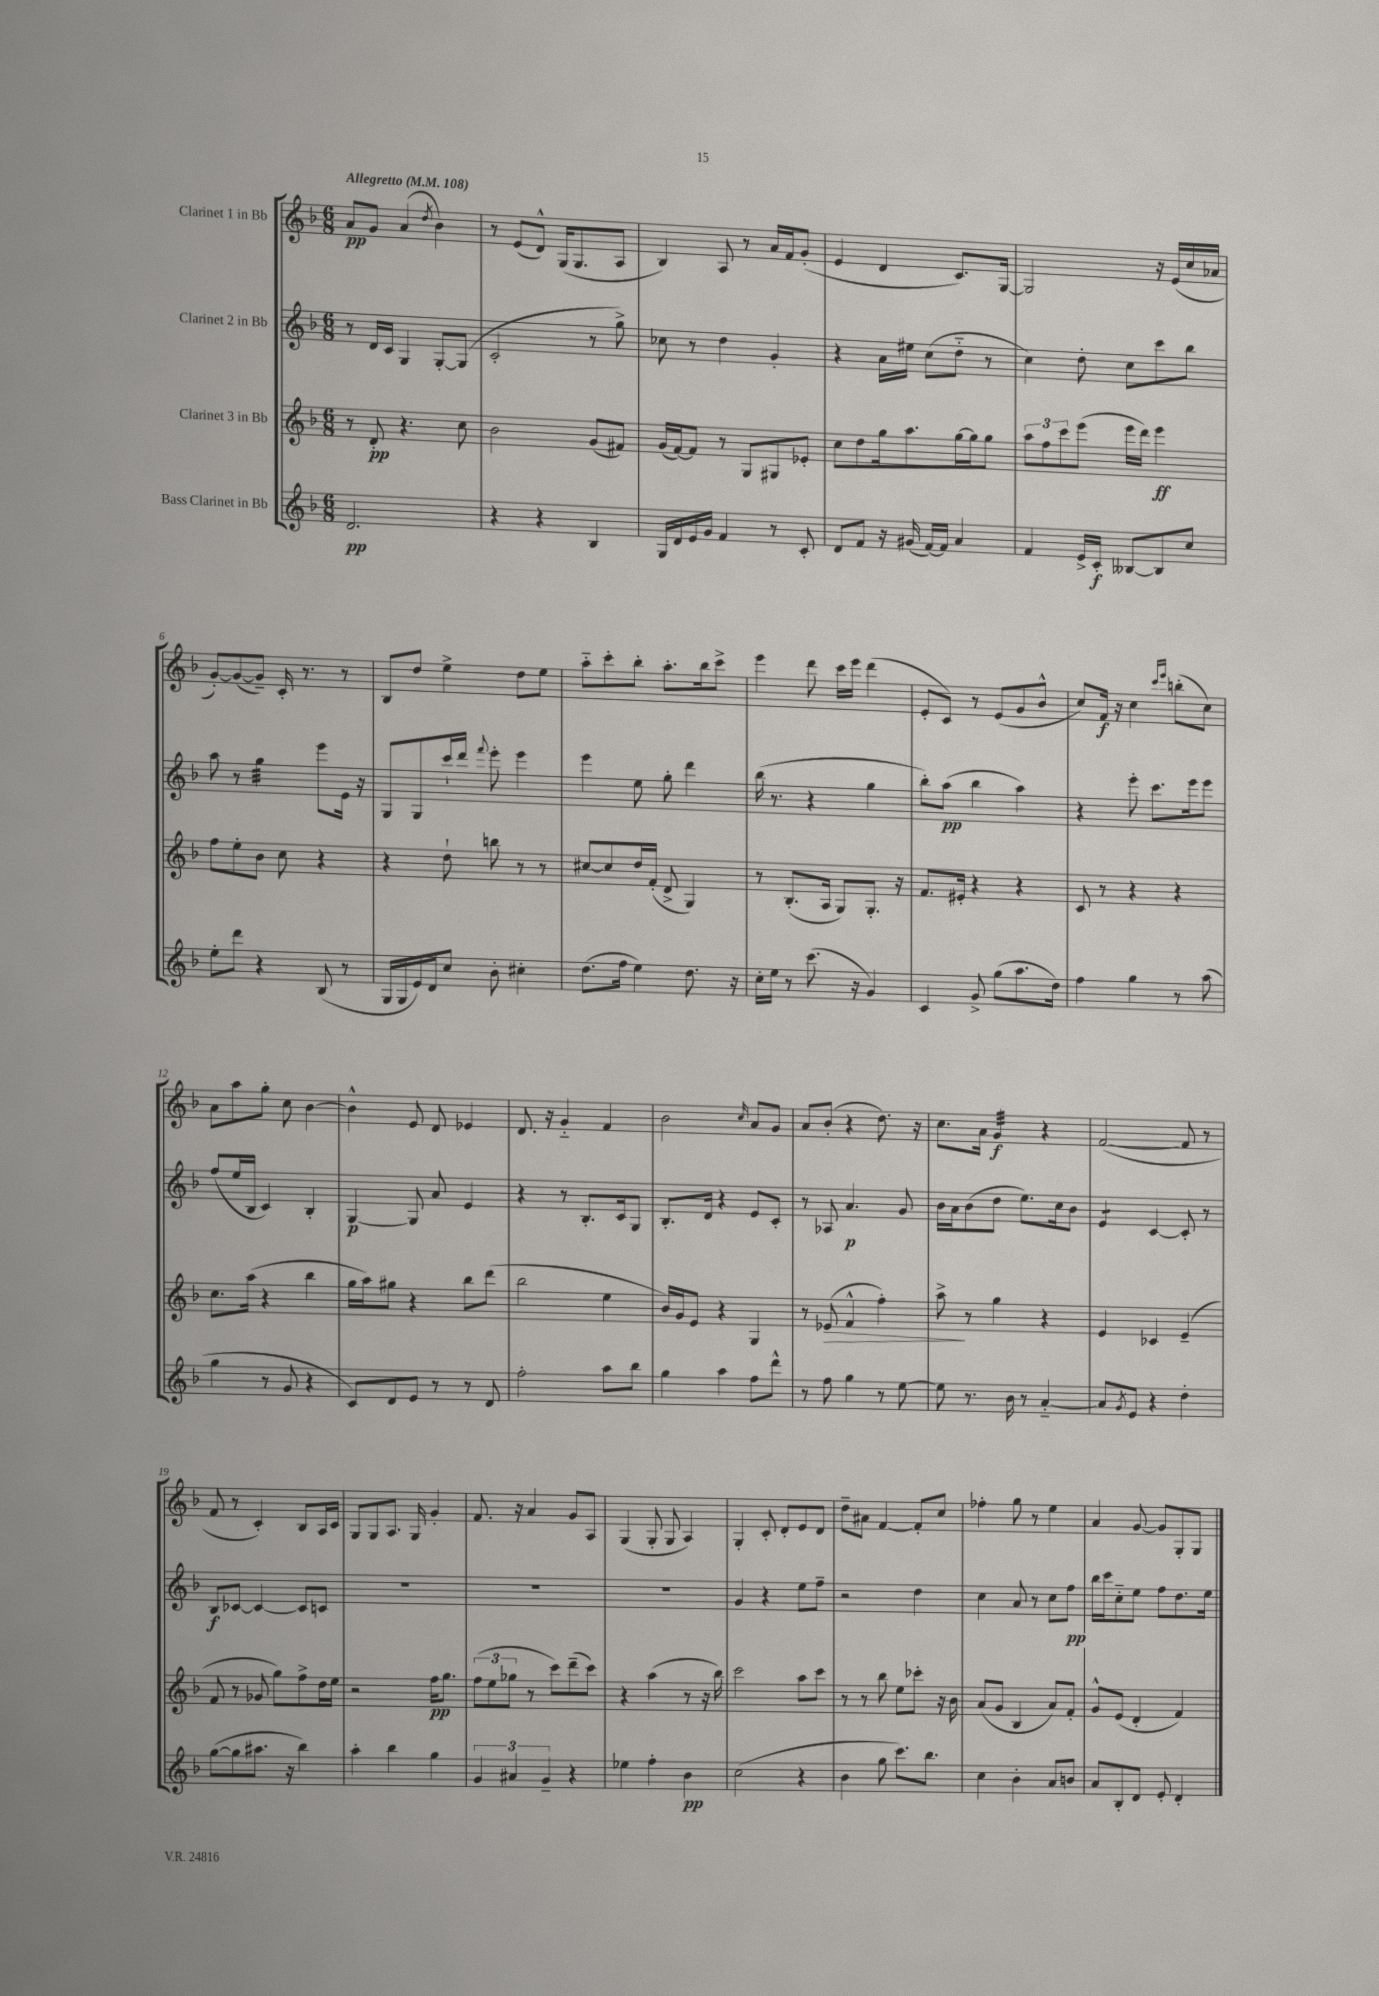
<<
\new StaffGroup <<
\new Staff = "s0" \with { instrumentName = "Clarinet 1 in Bb" } {
    \clef treble \key f \major \numericTimeSignature \time 6/8 \tempo "Allegretto" 4 = 108
    a'8\pp g'8 a'4( \acciaccatura { d''8 } bes'4) |
    r8 e'8( d'8-^) g16( g8. a8 |
    bes4) a8 r8 a'16 f'16 g'8-.( |
    e'4 d'4 c'8.) g16~ |
    g2 r16 e'16( c''16 aes'16 |
    g'8~-.) g'8~( g'8--) c'16-. r8. r8 |
    bes8 d''8 e''4-> d''8 e''8 |
    a''8-_ c'''8-. bes''8-. a''8.-. bes''16 c'''8-> |
    e'''4 d'''8 c'''16 e'''16 d'''4( |
    e'8-. c'8) r8 e'8( g'8 bes'8-^ |
    c''8) f'16\f r16 c''4 \grace { c'''16 e'''16 } b''8-.( c''8) |
    a'8 a''8 g''8-. c''8 bes'4~ |
    bes'4-^ e'8 d'8 ees'4 |
    d'8. r16 g'4-_ f'4 |
    bes'2 \grace { c''16 } a'8 g'8 |
    a'8 bes'8-.( r4 d''8.) r16 |
    c''8. a'16 g'4:32\f r4 |
    f'2~( f'8 r8 |
    f'8 r8 c'4-.) bes8 a16 c'16 |
    g8 g8 a8. g16 g'4-. |
    f'8. r16 a'4 g'8 a8 |
    g4( g8-. g8 a4) |
    g4-. c'8-. d'8-. e'8 d'8 |
    d''8-- ais'8 f'4~ f'8-. c''8 |
    fes''4-. g''8 r8 e''4 |
    a'4 g'8~ g'8 g8-. g8 \bar "|." |
}
\new Staff = "s1" \with { instrumentName = "Clarinet 2 in Bb" } {
    \clef treble \key f \major \numericTimeSignature \time 6/8
    r8 d'16 c'16 g4 g8~-. g8( |
    c'2-. r8 g''8->) |
    ces''8 r8 d''4 g'4-. |
    r4 a'16 eis''16 c''8( d''8-_ r8 |
    c''4) d''8-. c''8 c'''8 bes''8 |
    a''8 r8 g''4:32 e'''8 e'16 r16 |
    g8 g8 c'''16-! d'''16 \appoggiatura { f'''8 } e'''8-. e'''4 |
    e'''4 e''8 g''8-. d'''4 |
    bes''16( r8. r4 g''4 |
    bes''8-.) a''8\pp( bes''4 a''4) |
    r4 e'''8-. c'''8. e'''16 e'''8 |
    f''8( e''16 bes16 c'4) bes4-. |
    g4~\p g8 a'8 e'4 |
    r4 r8 bes8.-. c'16 g8 |
    bes8.-. d'16 r4 e'8 c'8-. |
    r8 aes8 a'4.\p g'8 |
    bes'16 a'16 bes'8( d''8 e''8.) c''16 bes'8 |
    e'4:8 c'4~ c'8-. r8 |
    bes8\f ces'8~ ces'4~ ces'8 c'8 |
    R2. |
    R2. |
    R2. |
    g'4 r4 e''8 f''8-- |
    r2 d''4 |
    c''4 a'8 r8 c''8 f''8\pp |
    bes''16 c'''16 c''8-_ e''8 f''8 d''8. e''16 \bar "|." |
}
\new Staff = "s2" \with { instrumentName = "Clarinet 3 in Bb" } {
    \clef treble \key f \major \numericTimeSignature \time 6/8
    r8 d'8-.\pp r4. c''8 |
    bes'2 g'8( fis'8) |
    g'16( f'16~) f'8 r8 g8 gis8 ees'8-. |
    c''8 d''8 g''16 a''8. g''16~ g''16 g''8 |
    \tuplet 3/2 { a''8 f''8 c'''8 } e'''8( e'''16 d'''16) e'''4\ff |
    f''8 e''8-. bes'8 c''8 r4 |
    r4 d''8-! b''8 r8 r8 |
    cis''8~ cis''8 d''16 f'16-.( d'8-> g4) |
    r8 bes8.-.( a16 g8) g8.-. r16 |
    f'8. eis'16-. r4 r4 |
    c'8 r8 r4 r4 |
    c''8. a''16( r4 bes''4 |
    g''16 a''16) gis''8 r4 bes''8 d'''8( |
    bes''2 e''4 |
    bes'16) g'16 e'8 r4 g4 |
    r8 ees'8\>( f'4-^ f''4-.) |
    a''8->\! r8 g''4 r4 |
    e'4 ces'4 e'4--( |
    f'8 r8 ges'8 g''8) f''8-> d''16 e''16 |
    r2 f''16\pp g''8. |
    \tuplet 3/2 { f''8( e''8 ges''8 } r8 c'''8) d'''8--( c'''8) |
    r4 a''4( r8 r16 bes''16) |
    c'''2 a''8 c'''8 |
    r8 r8 bes''8 e''8 ces'''8-. r16 bes'16 |
    a'8( g'8 bes4 a'8) f'8-. |
    g'8-^ e'8( d'4-. f'4) \bar "|." |
}
\new Staff = "s3" \with { instrumentName = "Bass Clarinet in Bb" } {
    \clef treble \key f \major \numericTimeSignature \time 6/8
    d'2.\pp |
    r4 r4 bes4 |
    g16 d'16 e'16 g'16 f'4 r8 c'8-. |
    d'8 f'8 r16 gis'16( f'16~) f'16 a'4 |
    f'4 e'16-> c'16-.\f beses8~ beses8 c''8 |
    e''8-. d'''8 r4 bes8( r8 |
    g16 g16 e'16) d'16 c''8 bes'8-. cis''4-. |
    d''8.( f''16 e''4) d''8. r16 |
    c''16-. e''16 r8 c'''8.( r16 g'4) |
    c'4 g'8-> g''8( a''8. d''16) |
    f''4 g''4 r8 a''8( |
    g''4 r8 g'8 r4 |
    c'8) d'8 e'8 r8 r8 d'8 |
    f''2-. a''8 bes''8 |
    g''4 a''4 f''8 d'''8-^ |
    r8 f''8 g''4 r8 e''8~ |
    e''8 r8. bes'16 r8 a'4~-_ |
    a'8 \acciaccatura { g'8 } e'8 r4 d''4-. |
    g''8~( g''8 ais''8. r16 bes''4) |
    a''4-. bes''4 g''4 |
    \tuplet 3/2 { g'4 ais'4 g'4-- } r4 |
    ees''4 f''4-. bes'4\pp |
    c''2( r4 |
    bes'4 g''8 c'''8.) bes''8. |
    c''4 bes'4-. a'8 b'8 |
    a'8 bes8-. d'8 e'8-. d'4-. \bar "|." |
}
>>
>>
